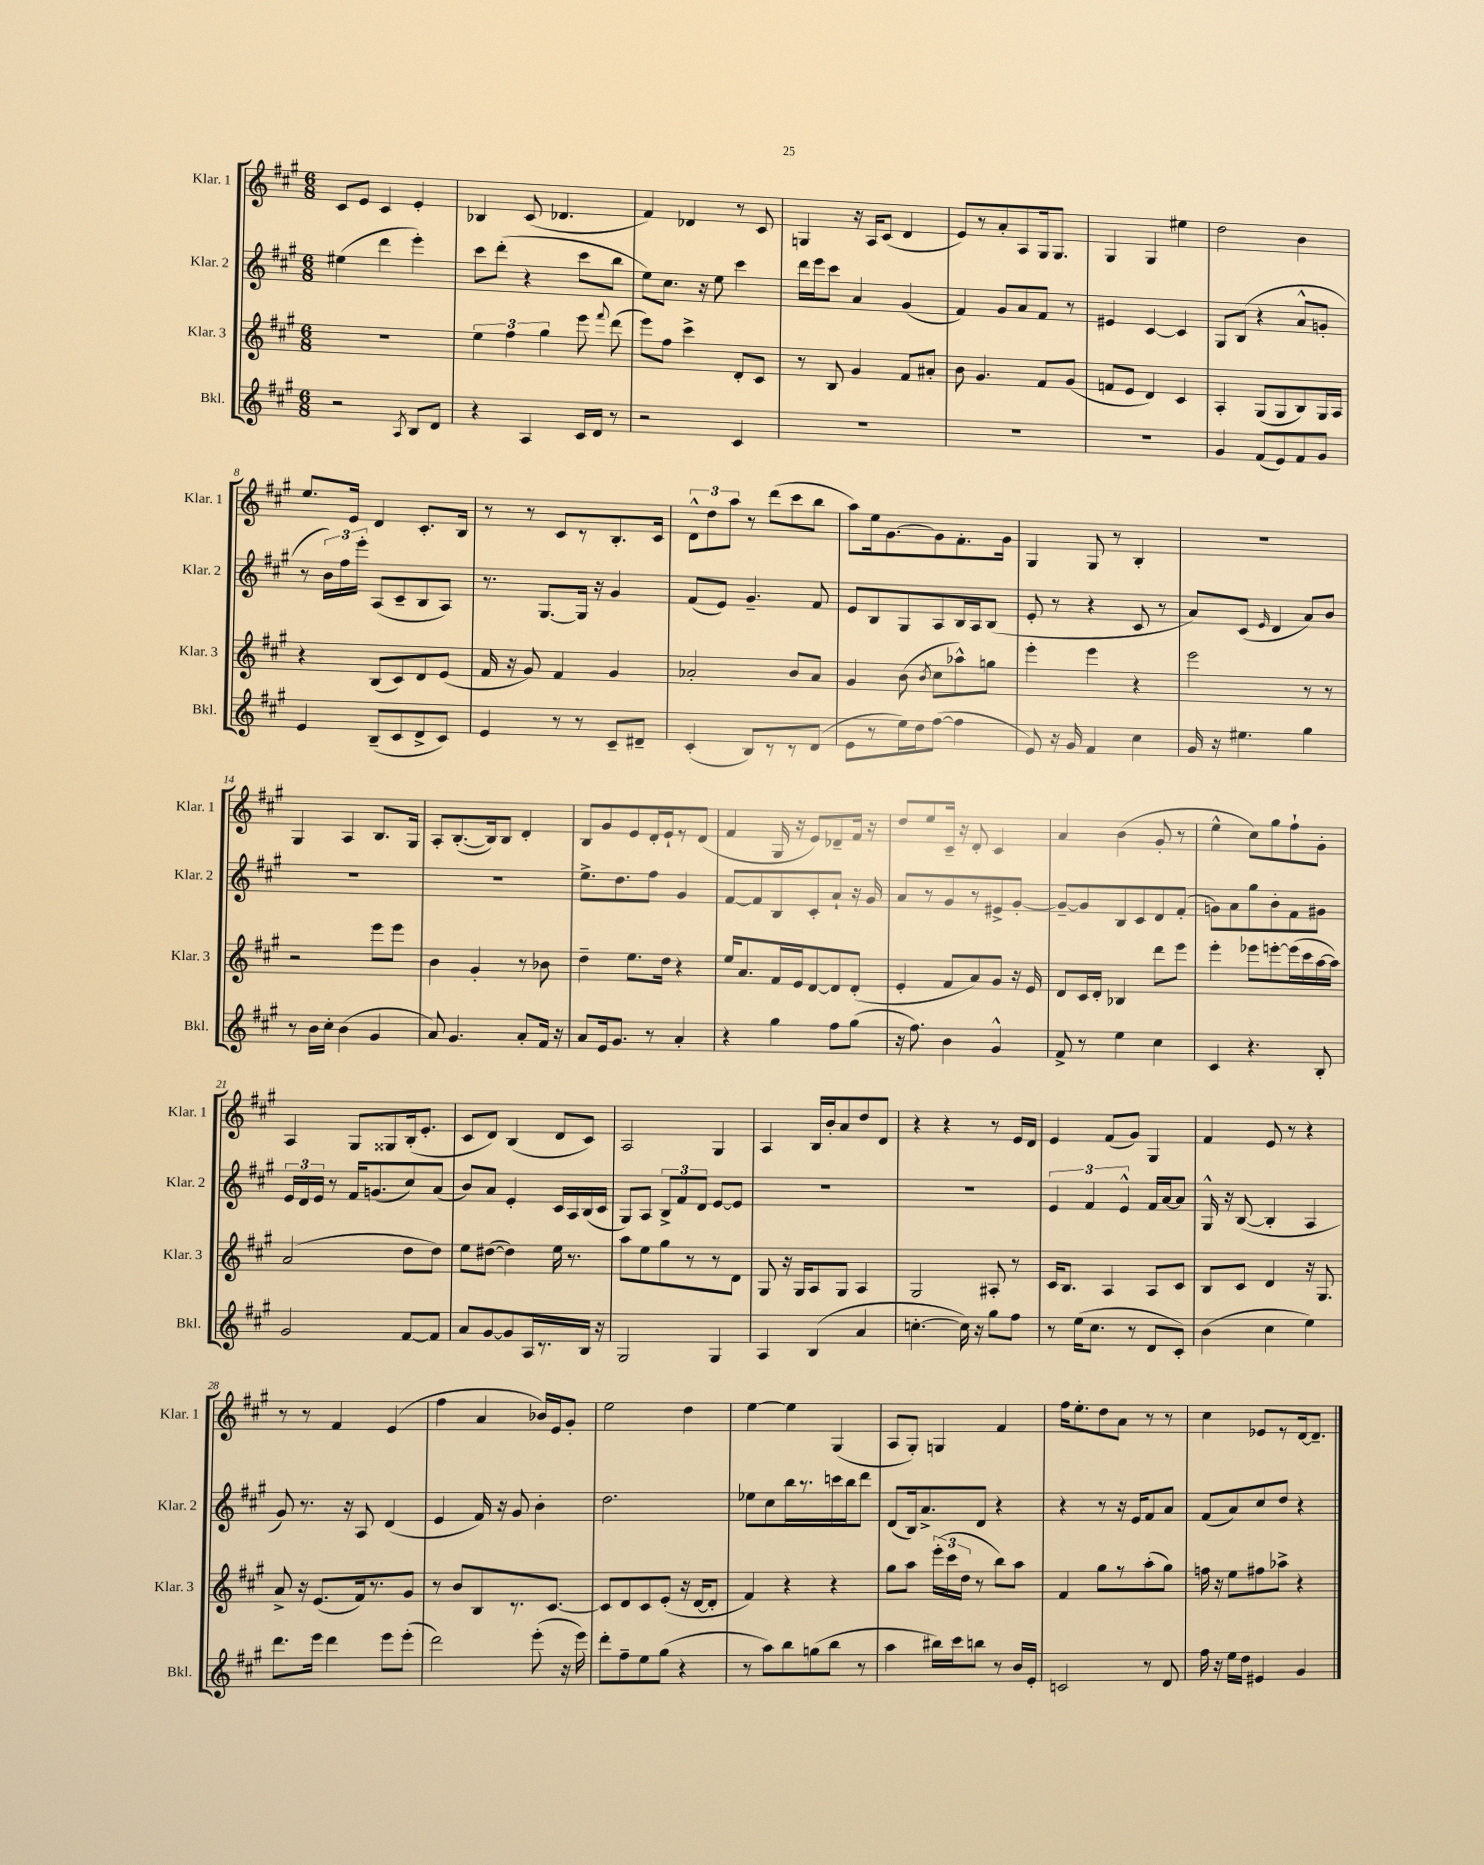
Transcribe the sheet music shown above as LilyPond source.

<<
\new StaffGroup <<
\new Staff = "s0" \with { instrumentName = "Klar. 1" shortInstrumentName = "Klar. 1" } {
    \clef treble \key a \major \numericTimeSignature \time 6/8
    \autoBeamOff cis'8[ e'8] cis'4 e'4-. |
    bes4 cis'8( des'4. |
    fis'4) des'4 r8 cis'8 |
    g4 r16 a16[ cis'8]( d'4 |
    e'8[) r8 a'8-. a8 gis16 gis8.] |
    gis4 gis4 eis''4 |
    d''2 b'4 |
    e''8.[ e'16] d'4 cis'8.[-. b16] |
    r8 r8 cis'8[ r8 b8.-. cis'16] |
    \tuplet 3/2 { d'8[-^ d''8 a''8] } r8 d'''8[( cis'''8 b''8] |
    a''8[) e''16 gis'8.~ gis'8 fis'8.-. gis'16] |
    gis4 gis8 r8 b4-. |
    R2. |
    gis4 a4 b8.[ gis16] |
    a8[-. b8.~-.( b16) b8] d'4-. |
    b8[ gis'8 e'8 d'16-. e'16-! r8 d'8]( |
    fis'4 gis16 r16 e'8[) des'8-- fis'16] r16 |
    d''8[ e''8 cis'16]-- r16 d'8-. cis'4 |
    a'4 b'4( gis'8-. r8 |
    e''4-^ cis''8[) gis''8 fis''8-! gis'8]-. |
    a4 gis8[ gisis8 b16-.( e'8.]-. |
    cis'8[ d'8]) b4( d'8[ cis'8]) |
    a2 gis4 |
    a4 b16[ b'16-. a'8 d''8 d'8] |
    r4 r4 r8 e'16[ d'16] |
    e'4 fis'8[( gis'8]) gis4 |
    fis'4 e'8 r8 r4 |
    r8 r8 fis'4 e'4( |
    fis''4 a'4 bes'16[) e'16 gis'8]-. |
    e''2 d''4 |
    e''4~ e''4 gis4( |
    a8[ gis8]-.) g4 fis'4 |
    fis''16[ e''8.-. d''8 a'8] r8 r8 |
    cis''4 ees'8[ r8 d'16~ d'8.]-- \bar "|." |
}
\new Staff = "s1" \with { instrumentName = "Klar. 2" shortInstrumentName = "Klar. 2" } {
    \clef treble \key a \major \numericTimeSignature \time 6/8
    \autoBeamOff eis''4( d'''4 e'''4-.) |
    cis'''8[ d'''8]-.( r4 cis'''8[ b''8] |
    e''8[) cis''8.] r16 e''8 cis'''4 |
    d'''16[ e'''16 cis'''8] a'4 gis'4( |
    fis'4) gis'8[ a'8 fis'8] r8 |
    eis'4 cis'4~ cis'4 |
    gis8[ b8]( r4 a'8[-^ g'8]-. |
    r8 \tuplet 3/2 { b'16[) fis''16 e'''16]-. } a8[( cis'8-- b8 a8]) |
    r8. gis8.[~ gis16] r16 gis'4 |
    fis'8[( e'8]) gis'4.-- fis'8 |
    e'8[ b8 gis8 a8 b16 a16 b8]( |
    e'8-. r8 r4 cis'8 r8 |
    a'8[) cis'8]( \grace { e'16 } d'4 a'8[) b'8] |
    R2. |
    R2. |
    e''8.[-> d''8. fis''8] gis'4 |
    fis'8[~ fis'8 b8 cis'8-. a'8]-! r16 gis'16 |
    a'8[ r8 gis'8 r8 eis'8-> gis'8]~-. |
    gis'8[~-- gis'8 b8 cis'8 d'8 fis'8]-.( |
    g'8[) a'8 gis''8 b'8-. fis'8 gis'8] |
    \tuplet 3/2 { e'16[ d'16 e'16] } r8 fis'16[ g'8.( cis''8) a'8]( |
    b'8[) a'8] e'4-. cis'16[ a16 b16( cis'16] |
    gis8[) a8] \tuplet 3/2 { b8[-> fis'8 d'8] } e'8[~ e'8] |
    R2. |
    R2. |
    \tuplet 3/2 { e'4 fis'4 e'4-^ } fis'16[ a'16~ a'8] |
    gis16-^ r16 b8~( b4-. a4 |
    gis'8) r8. r16 a8 d'4( |
    e'4 fis'16) r16 gis'8 b'4-. |
    d''2. |
    ees''8[ cis''8 b''16 r8. c'''16 b''16 d'''8] |
    d'8[( b16) a'8.-> d'8] r4 |
    r4 r8 r16 e'16[ fis'8 a'8] |
    fis'8[( a'8) cis''8 d''8] r4 \bar "|." |
}
\new Staff = "s2" \with { instrumentName = "Klar. 3" shortInstrumentName = "Klar. 3" } {
    \clef treble \key a \major \numericTimeSignature \time 6/8
    \autoBeamOff R2. |
    \tuplet 3/2 { e''4 fis''4 gis''4 } e'''8 \appoggiatura { fis'''8 } d'''8( |
    e'''8[) fis''8] cis'''4-> d'8[-. cis'8] |
    r8 b8 gis'4 fis'8[ ais'8]-. |
    b'8 gis'4. fis'8[ gis'8]( |
    f'8[ e'8] d'4) cis'4 |
    a4-. gis8[( gis8 b8) gis16 a16] |
    r4 b8[( cis'8) d'8 e'8]( |
    fis'16 r16 gis'8) fis'4 gis'4 |
    aes'2-. b'8[ aes'8] |
    gis'4 b'8( \acciaccatura { b'8 } cis''8[ aes''8-^) g''8] |
    e'''4-. e'''4 r4 |
    e'''2 r8 r8 |
    r2 e'''8[ e'''8] |
    b'4 gis'4-. r8 bes'8 |
    d''4-- e''8.[ d''16] r4 |
    e''16[ a'8. fis'16 e'16 d'8~ d'8 d'8]-.( |
    e'4-. fis'8[ a'8) gis'8] r16 e'16 |
    d'8[ cis'16 d'16]-. bes4 d'''8[ e'''8] |
    e'''4-. ees'''8[ e'''8~-. e'''16( cis'''16 a''16~ a''16]) |
    a'2( d''8[ d''8]) |
    e''8[ dis''8]~( dis''4) e''16 r8. |
    a''8[ e''8 gis''8 r8 r8 d'8] |
    gis8 r16 gis16[ a8 gis8] a4 |
    gis2 ais8-. r8 |
    cis'16[ b8.] a4 a8[ cis'8] |
    b8[ cis'8] d'4 r16 gis8. |
    a'8-> r16 e'8.[( fis'16) r8. gis'8] |
    r8 b'8[ b8 r8. cis'8.]~ |
    cis'8[ d'8 cis'8 e'8]-.( r16 d'16[~ d'8]-. |
    fis'4) r4 r4 |
    gis''8[ a''8] \tuplet 3/2 { e'''16[-.( cis'''16 d''16] } r8 b''8[) a''8] |
    fis'4 gis''8[ r8 a''8-.( gis''8]) |
    f''16 r16 e''8[ fis''8 aes''8]-> r4 \bar "|." |
}
\new Staff = "s3" \with { instrumentName = "Bkl." shortInstrumentName = "Bkl." } {
    \clef treble \key a \major \numericTimeSignature \time 6/8
    \autoBeamOff r2 \acciaccatura { a8 } b8[ d'8] |
    r4 a4 cis'16[ d'16] r8 |
    r2 cis'4 |
    R2. |
    R2. |
    R2. |
    gis'4 fis'8[( e'8) fis'8 gis'8] |
    e'4 b8[--( cis'8 d'8-> cis'8]) |
    e'4 r8 r8 cis'8[-- dis'8]-- |
    cis'4-.( b8[) r8 r8 d'8]( |
    e'8[ r8 e''16) d''16 fis''8]~( fis''4 |
    e'8) r16 gis'16 fis'4 cis''4 |
    gis'16 r16 eis''4. gis''4 |
    r8 b'16[ cis''16]-. b'4( gis'4 |
    a'8) gis'4. a'8[-. fis'16] r16 |
    a'8[ e'16 gis'8.] r8 a'4-. |
    r4 gis''4 fis''8[ gis''8]( |
    r16 fis''8.) b'4 gis'4-^ |
    fis'8-> r8 e''4 cis''4 |
    cis'4 r4. b8-. |
    gis'2 fis'8[~ fis'8] |
    a'8[ gis'8~ gis'8 a16 r8. b16] r16 |
    gis2 gis4 |
    a4 b4( a'4 |
    c''4.~-. c''16) r16 gis''8[ fis''8] |
    r8 e''16[( cis''8.] r8 d'8[ cis'8]-.) |
    b'4( cis''4 e''4) |
    d'''8.[ e'''16] d'''4 e'''8[ e'''8]-.( |
    d'''2) e'''8-.( r16 e'''16) |
    d'''8[-. fis''8-- e''8 gis''8]( r4 |
    r8 a''8[) b''8 g''8( b''8] r8 |
    a''4 bis''16[) cis'''16 b''8] r8 b'16[ e'16]-. |
    c'2 r8 d'8 |
    fis''16 r16 e''16[ d''16] eis'4 gis'4 \bar "|." |
}
>>
>>
